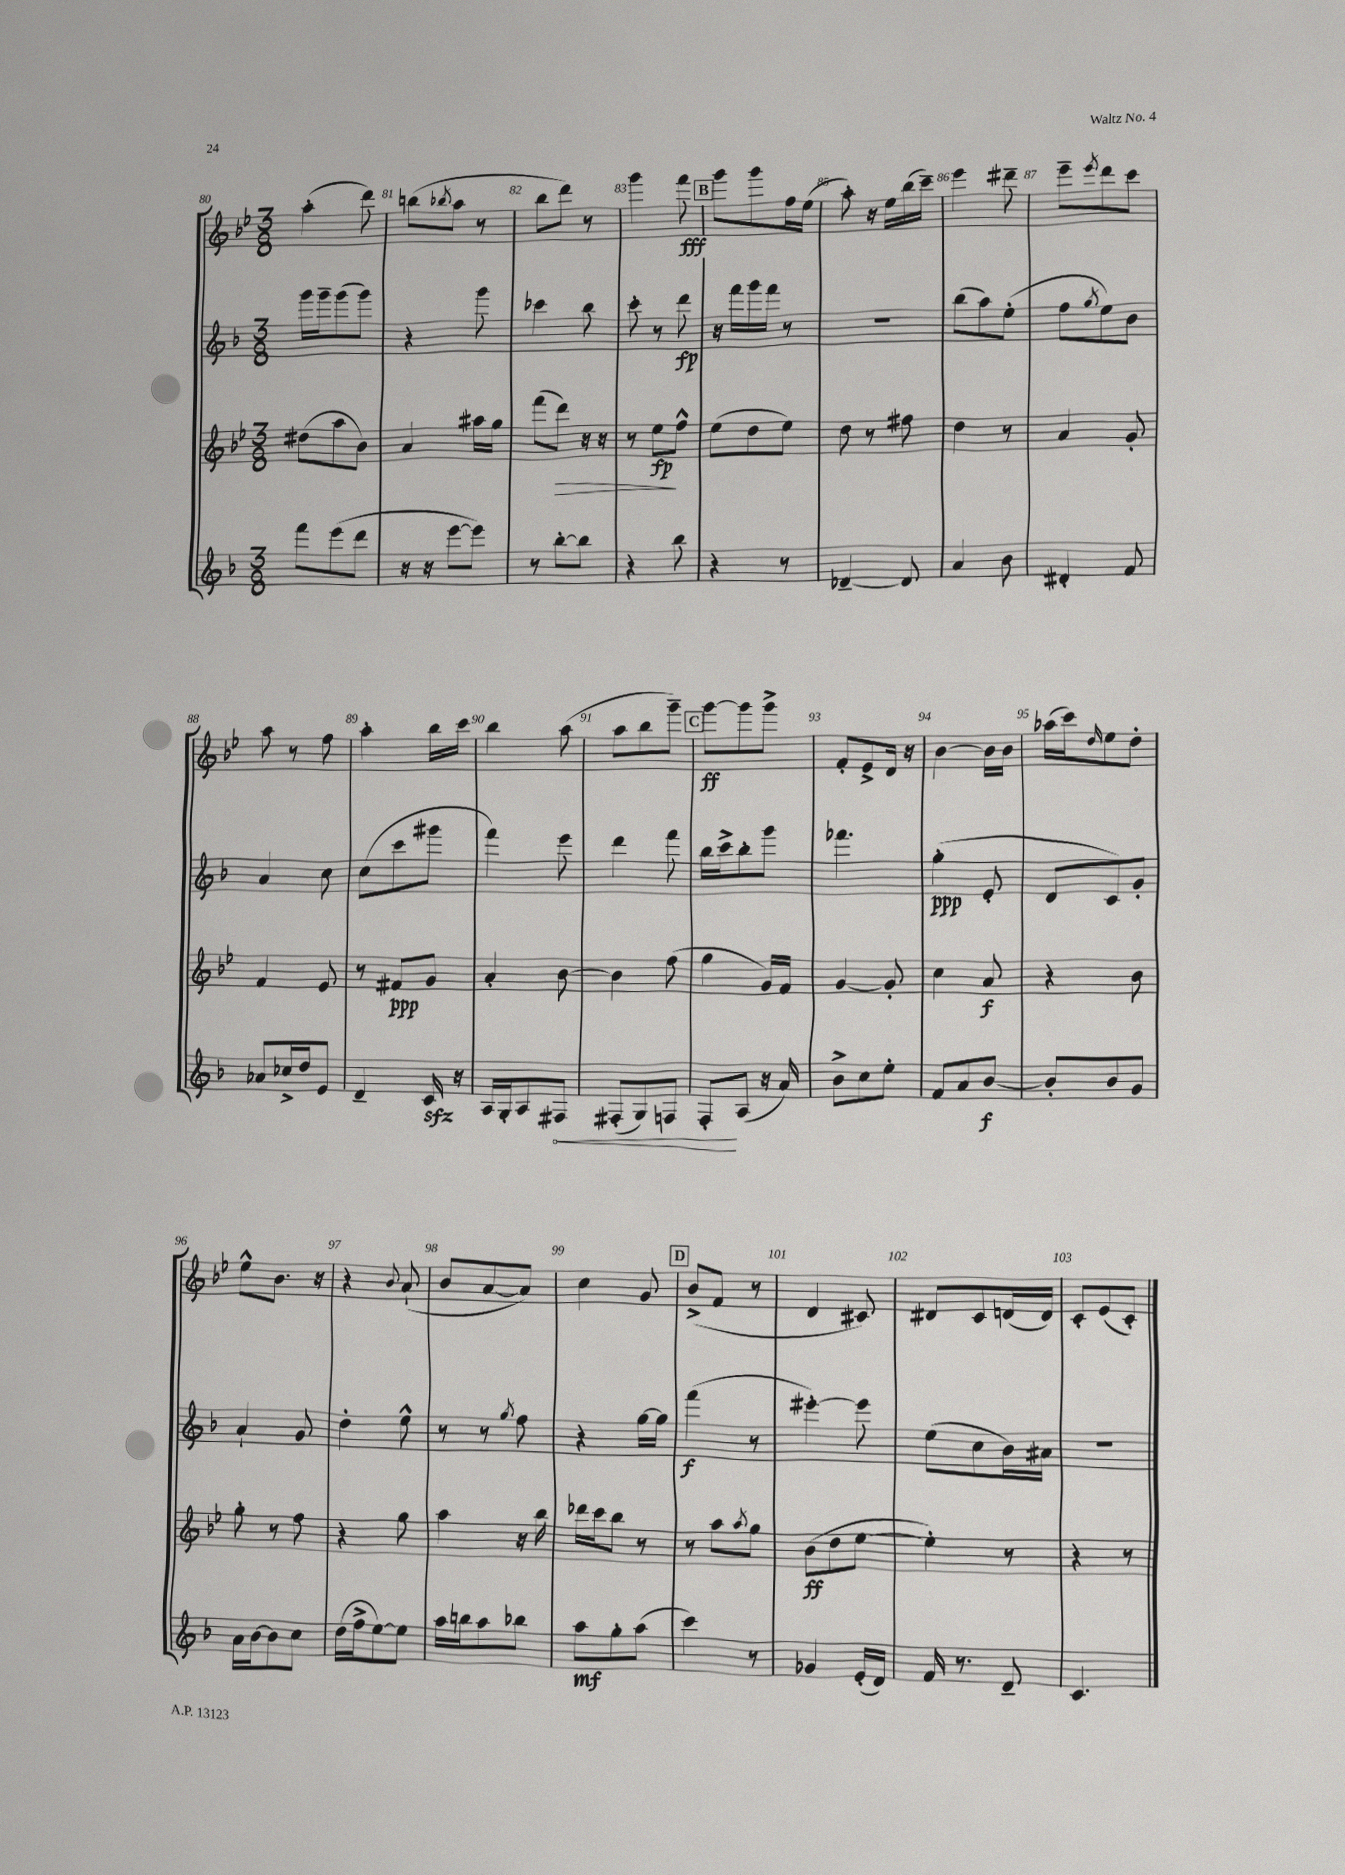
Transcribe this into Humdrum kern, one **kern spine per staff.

**kern	**kern	**kern	**kern
*staff4	*staff3	*staff2	*staff1
*clefG2	*clefG2	*clefG2	*clefG2
*k[b-]	*k[b-e-]	*k[b-]	*k[b-e-]
*M3/8	*M3/8	*M3/8	*M3/8
8fff	(8dd#	16ggg	(4aa'
.	.	16ggg~	.
(8eee	8aa	(8ggg	.
8ddd	8b-)	8ggg)	8ddd)
=	=	=	=
16r	4a	4r	(8bb
16r	.	.	.
.	.	.	8qbb-
[8eee	.	.	8aa
8eee])	16aa#	8ggg	8r
.	16gg	.	.
=	=	=	=
8r	(8fff	4ccc-	8bb-
[8bb-'	8ddd)	.	8ddd)
8bb-]	16r	8bb-	8r
.	16r	.	.
=	=	=	=
4r	8r	8ccc'	4ggg
.	8ee-	8r	.
8bb-	8ff^^	8ddd	8fff
=	=	=	=
4r	(8ee-	16r	8ggg
.	.	16fff	.
.	8dd	16ggg	8ggg
.	.	16fff	.
8r	8ee-)	8r	16ff
.	.	.	(16ee-
=	=	=	=
[4d-~	8dd	4.r	8aa')
.	8r	.	16r
.	.	.	16ee-
8d-]	8ff#	.	(16bb-
.	.	.	16ccc~)
=	=	=	=
4a	4dd	(8bb-	4eee-
.	.	8aa)	.
8b-	8r	(8ee'	8ddd#~
=	=	=	=
4d#'	4a	8ff	8eee-~
.	.	8qgg	8qeee-
.	.	8ee)	8ddd
8f	8g'	8b-	8ccc
=	=	=	=
8a-	4f	4a	8aa
16cc-^	.	.	8r
16dd	.	.	.
8e	8e-	8cc	8ff
=	=	=	=
4d~	8r	(8cc	4aa'
.	8f#	8ccc	.
16c	8g	8ggg#	16bb-
16r	.	.	16ccc
=	=	=	=
16A	4a'	4fff)	4bb-
16G'	.	.	.
8A	.	.	.
8F#	[8b-	8eee	(8aa
=	=	=	=
(8F#'	4b-]	4ddd	8aa
8G)	.	.	8bb-
8F	(8ff	8fff	8ggg~)
=	=	=	=
8F'	4gg	16bb-	[8ggg
.	.	16ccc^	.
(8A	.	8bb-'	8ggg]
16r	16g)	8ggg	8ggg^
16a)	16f	.	.
=	=	=	=
8b-^	[4g	4.fff-	8f'
8cc	.	.	8e-^
8ee'	8g']	.	16d
.	.	.	16r
=	=	=	=
8f	4cc	(4gg'	[4b-
8a	.	.	.
[8b-	8a	8e'	16b-]
.	.	.	16b-
=	=	=	=
8b-']	4r	8d	(16aa-
.	.	.	16ccc)
.	.	.	16qqdd
8b-	.	8c)	8ee-
8g	8b-	8g'	8dd'
=	=	=	=
16a	8gg'	4a`	8ee-^^
[16b-	.	.	.
8b-]	8r	.	8.b-
8cc	8ff	8g	.
.	.	.	16r
=	=	=	=
(16dd	4r	4dd'	4r
16ff^	.	.	.
[8ee)	.	.	.
.	.	.	8qqb-
8ee]	8gg	8ee^^	(8a`
=	=	=	=
16aa	4aa	8r	8b-
16bb	.	.	.
8aa	.	8r	[8a
.	.	8qgg	.
8bb-	16r	8ff	8a])
.	16bb-	.	.
=	=	=	=
8aa	16ddd-	4r	4cc
.	16ccc	.	.
8gg'	8bb-	.	.
(8aa	8r	[16gg	8g
.	.	16gg]	.
=	=	=	=
4ccc)	8r	(4fff	(8b-^
.	8aa	.	8f
.	8qaa	.	.
8r	8gg	8r	8r
=	=	=	=
4g-	(8b-	[4eee#')	4d
.	8dd	.	.
(16e'	[8ee-	8eee#]	8c#)
16d)	.	.	.
=	=	=	=
16f	4ee-'])	(8ee	8d#
8.r	.	.	.
.	.	8cc	8c
8d~	8r	16b-)	(16d
.	.	16a#	16d)
=	=	=	=
4.c	4r	4.r	8c'
.	.	.	(8e-
.	8r	.	8c')
==	==	==	==
*-	*-	*-	*-
